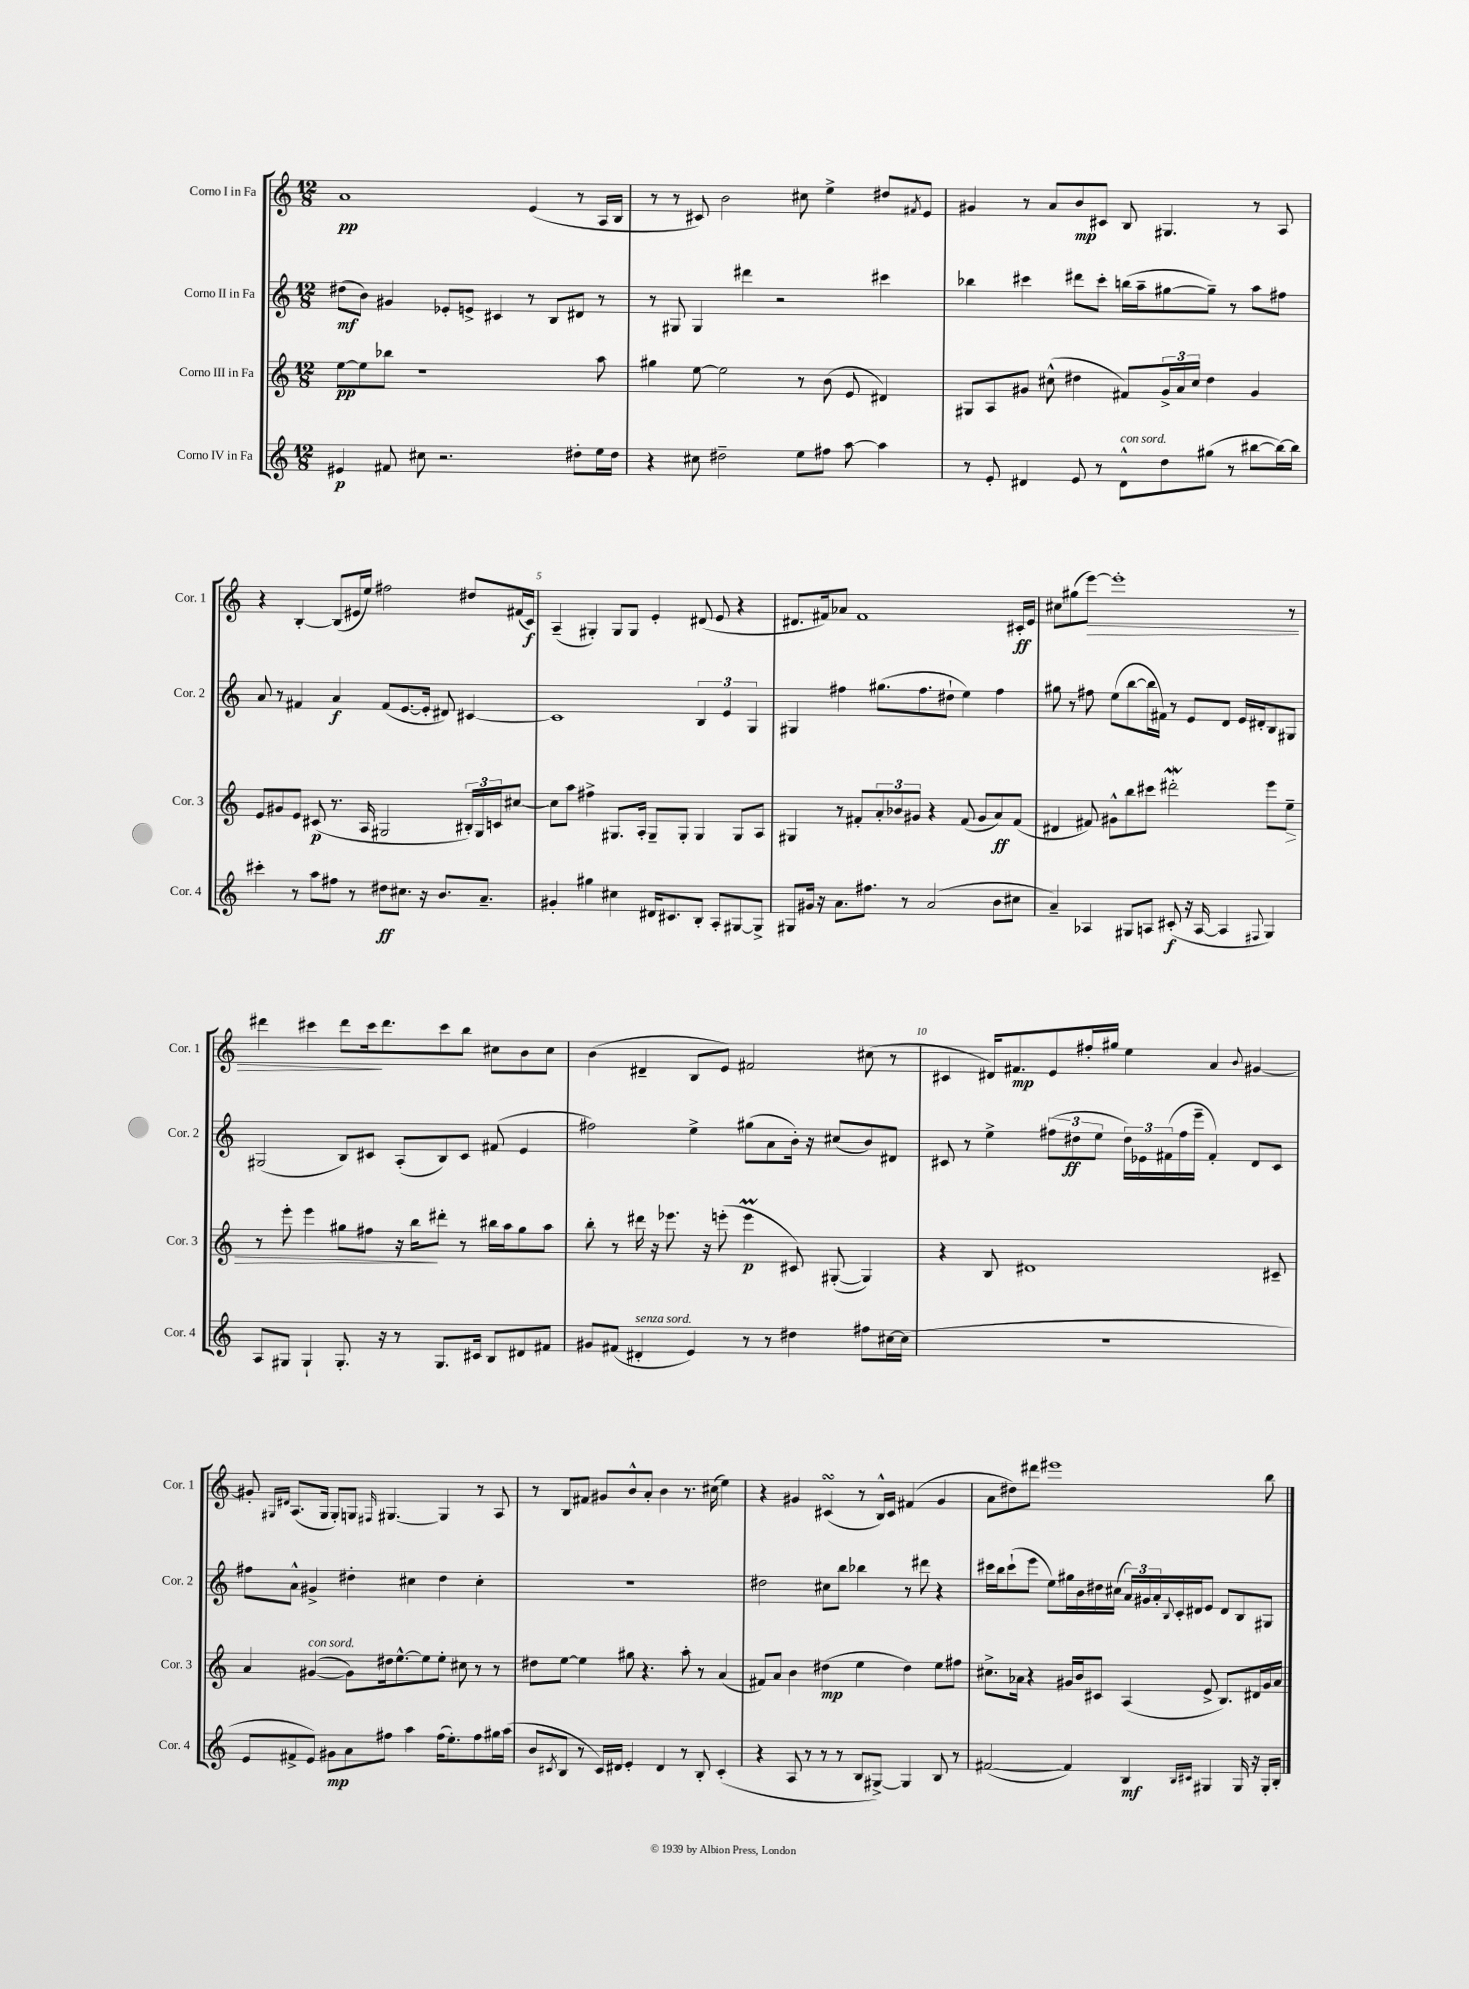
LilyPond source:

<<
\new StaffGroup <<
\new Staff = "s0" \with { instrumentName = "Corno I in Fa" shortInstrumentName = "Cor. 1" } {
    \clef treble \key c \major \numericTimeSignature \time 12/8
    a'1\pp e'4( r8 a16 b16 |
    r8 r8 cis'8) b'2 cis''8 e''4-> dis''8 \acciaccatura { fis'8 } e'8 |
    gis'4 r8 a'8 b'8\mp cis'8 b8 gis4. r8 a8 |
    r4 b4~-. b8( eis'16 e''16) fis''2 dis''8 fis'16( c'16\f) |
    a4--( gis4-.) gis8 gis8 e'4-. dis'8( e'8 r4 |
    dis'8. fis'16) aes'8 fis'1 cis'16-.\ff e'16 |
    cis''8 gis''8( e'''8~\>) e'''1-. r8 |
    dis'''4 cis'''4 dis'''8 cis'''16\! dis'''8. cis'''8 b''8 cis''8 b'8 cis''8 |
    b'4( dis'4-- b8 e'8) fis'2 cis''8( r8 |
    cis'4 dis'16) fis'8.\mp e'8 fis''16-. gis''16 e''4 a'4 \appoggiatura { b'8 } gis'4~ |
    gis'8-. \grace { gis16 dis'16 } a8.( gis16 gis8-.) g8 \grace { fis16 } gis4.~ gis4 r8 a8 |
    r8 b8 fis'8 gis'8 b'8-^ a'8-. b'4 r8. cis''16( e''4) |
    r4 gis'4 cis'4\turn( r8 b16-^) cis'16 fis'4( gis'4 |
    a'8 dis''8) dis'''8 eis'''1 b''8 \bar "|." |
}
\new Staff = "s1" \with { instrumentName = "Corno II in Fa" shortInstrumentName = "Cor. 2" } {
    \clef treble \key c \major \numericTimeSignature \time 12/8
    dis''8\mf( b'8) gis'4 ees'8-. e'8-> cis'4 r8 b8 dis'8 r8 |
    r8 gis8 gis4 dis'''4 r2 cis'''4 |
    bes''4 cis'''4 dis'''8 cis'''8-. b''16( a''16-- gis''8~ gis''8--) r8 a''8 fis''8 |
    a'8 r8 fis'4 a'4\f fis'8( e'8.~ e'16-. dis'8) cis'4~ |
    cis'1 \tuplet 3/2 { b4 e'4 g4 } |
    gis4 fis''4 gis''8.( fis''8. dis''8-! e''4) fis''4 |
    gis''8 r8 fis''8 e''8( b''8~ b''16 fis'16) r8 e'8 d'8 e'16 dis'16-. b8 gis8 |
    gis2( b8) cis'8 a8-.( b8) cis'8 fis'8( e'4 |
    fis''2) e''4-> gis''8( a'8 b'16-.) r16 cis''8( b'8) dis'8 |
    cis'8 r8 e''4-> \tuplet 3/2 { fis''8( dis''8\ff e''8 } \tuplet 3/2 { dis''16) ees'16 fis'16( } fis''16 e'''16-- fis'4-.) d'8 cis'8 |
    fis''8 a'8-^ gis'4-> dis''4-. cis''4 dis''4 cis''4-. |
    R1. |
    dis''2 cis''8 b''8 bes''4 r8 dis'''8 r4 |
    cis'''16 b''16 cis'''8-!( e'''8 e''8) gis''16 b'16 dis''16 cis''16( \tuplet 3/2 { a'16) gis'16 a'16-. } \appoggiatura { b8 } c'16-. dis'16 e'8 dis'8 b8 gis8 \bar "|." |
}
\new Staff = "s2" \with { instrumentName = "Corno III in Fa" shortInstrumentName = "Cor. 3" } {
    \clef treble \key c \major \numericTimeSignature \time 12/8
    e''8~\pp e''8 bes''8 r1 a''8 |
    gis''4 e''8~ e''2 r8 b'8( e'8 dis'4) |
    gis8 a8 gis'8 cis''8-^( dis''4 fis'8) \tuplet 3/2 { gis'16-> a'16 cis''16 } dis''4 gis'4 |
    e'8 gis'8 e'8 cis'8\p( r8. a16 gis2 \tuplet 3/2 { bis16-.) gis16 c'16 } cis''8~ |
    cis''8 a''8 fis''4-> gis8. a16-. gis8-- gis8-. gis4 gis8 a8 |
    gis4 r8 fis'8-. \tuplet 3/2 { a'8-. bes'8 gis'8 } r4 fis'8( gis'8 a'8\ff) fis'8( |
    dis'4 fis'8) gis'8-^ b''8 cis'''8 dis'''2-.\mordent e'''8 e''8--\> |
    r8 e'''8-. e'''4 gis''8 fis''8 r16 b''16\! dis'''8-. r8 bis''16 a''16 gis''8 a''8 |
    b''8-. r8 dis'''16 r16 ees'''8. r16 e'''8-.( e'''4\prall\p cis'8) gis8~-.( gis4) |
    r4 b8 dis'1 cis'8-- |
    a'4 gis'4~^\markup { \italic "con sord." }( gis'8) dis''16 e''8.~-^ e''8 e''8-. cis''8 r8 r8 |
    dis''8 e''8~ e''4 gis''8 r4. a''8-. r8 a'4( |
    fis'8) a'8 b'4 dis''4\mp( e''4 dis''4) e''8 fis''8 |
    cis''8.-> aes'16 r4 gis'16 b'16 cis'8 a4( e'8-> b8.) dis'16 gis'16 aes'16 \bar "|." |
}
\new Staff = "s3" \with { instrumentName = "Corno IV in Fa" shortInstrumentName = "Cor. 4" } {
    \clef treble \key c \major \numericTimeSignature \time 12/8
    eis'4\p fis'8 cis''8 r2. dis''8-. e''16 dis''16 |
    r4 cis''8 dis''2-- e''8 fis''8 a''8~ a''4 |
    r8 e'8-. dis'4 e'8 r8 dis'8-^^\markup { \italic "con sord." } d''8 gis''8( r8 bis''8~ bis''16~) bis''16 |
    cis'''4-. r8 a''8 fis''8 r8 dis''8\ff cis''8. r16 b'8. a'8.-- |
    gis'4-. gis''4 cis''4 dis'16 cis'8. b8-. a8-. gis8~ gis8-> |
    gis8 gis'16 r16 a'8. fis''8. r8 a'2( b'8 cis''8 |
    a'4--) aes4 gis8 a8 cis'8-.\f( r16 a16~ a4 \appoggiatura { fis8 } gis4) |
    a8 gis8 gis4-! gis8.-. r16 r8 gis8. cis'16 b8 dis'8 fis'8 |
    gis'8 fis'8( dis'4-.^\markup { \italic "senza sord." } e'4) r8 r8 dis''4 fis''8 cis''16~ cis''16( |
    R1. |
    e'8 fis'8-> e'8) gis'8\mp a'8 fis''8 a''4 fis''16( e''8.-.) fis''8 gis''16 a''16( |
    b'8 \acciaccatura { cis'8 } b8 r8 cis'16) dis'16 e'4-. dis'4 r8 b8-. cis'4-.( |
    r4 a8 r8 r8 r8 b8 gis8~->) gis4 b8 r8 |
    fis'2~( fis'4) b4\mf \grace { b16 cis'16 } gis4 gis16 r16 gis16-. b16-. \bar "|." |
}
>>
>>
\layout { \context { \Score \override BarNumber.break-visibility = ##(#f #t #t) barNumberVisibility = #(every-nth-bar-number-visible 5) } }
